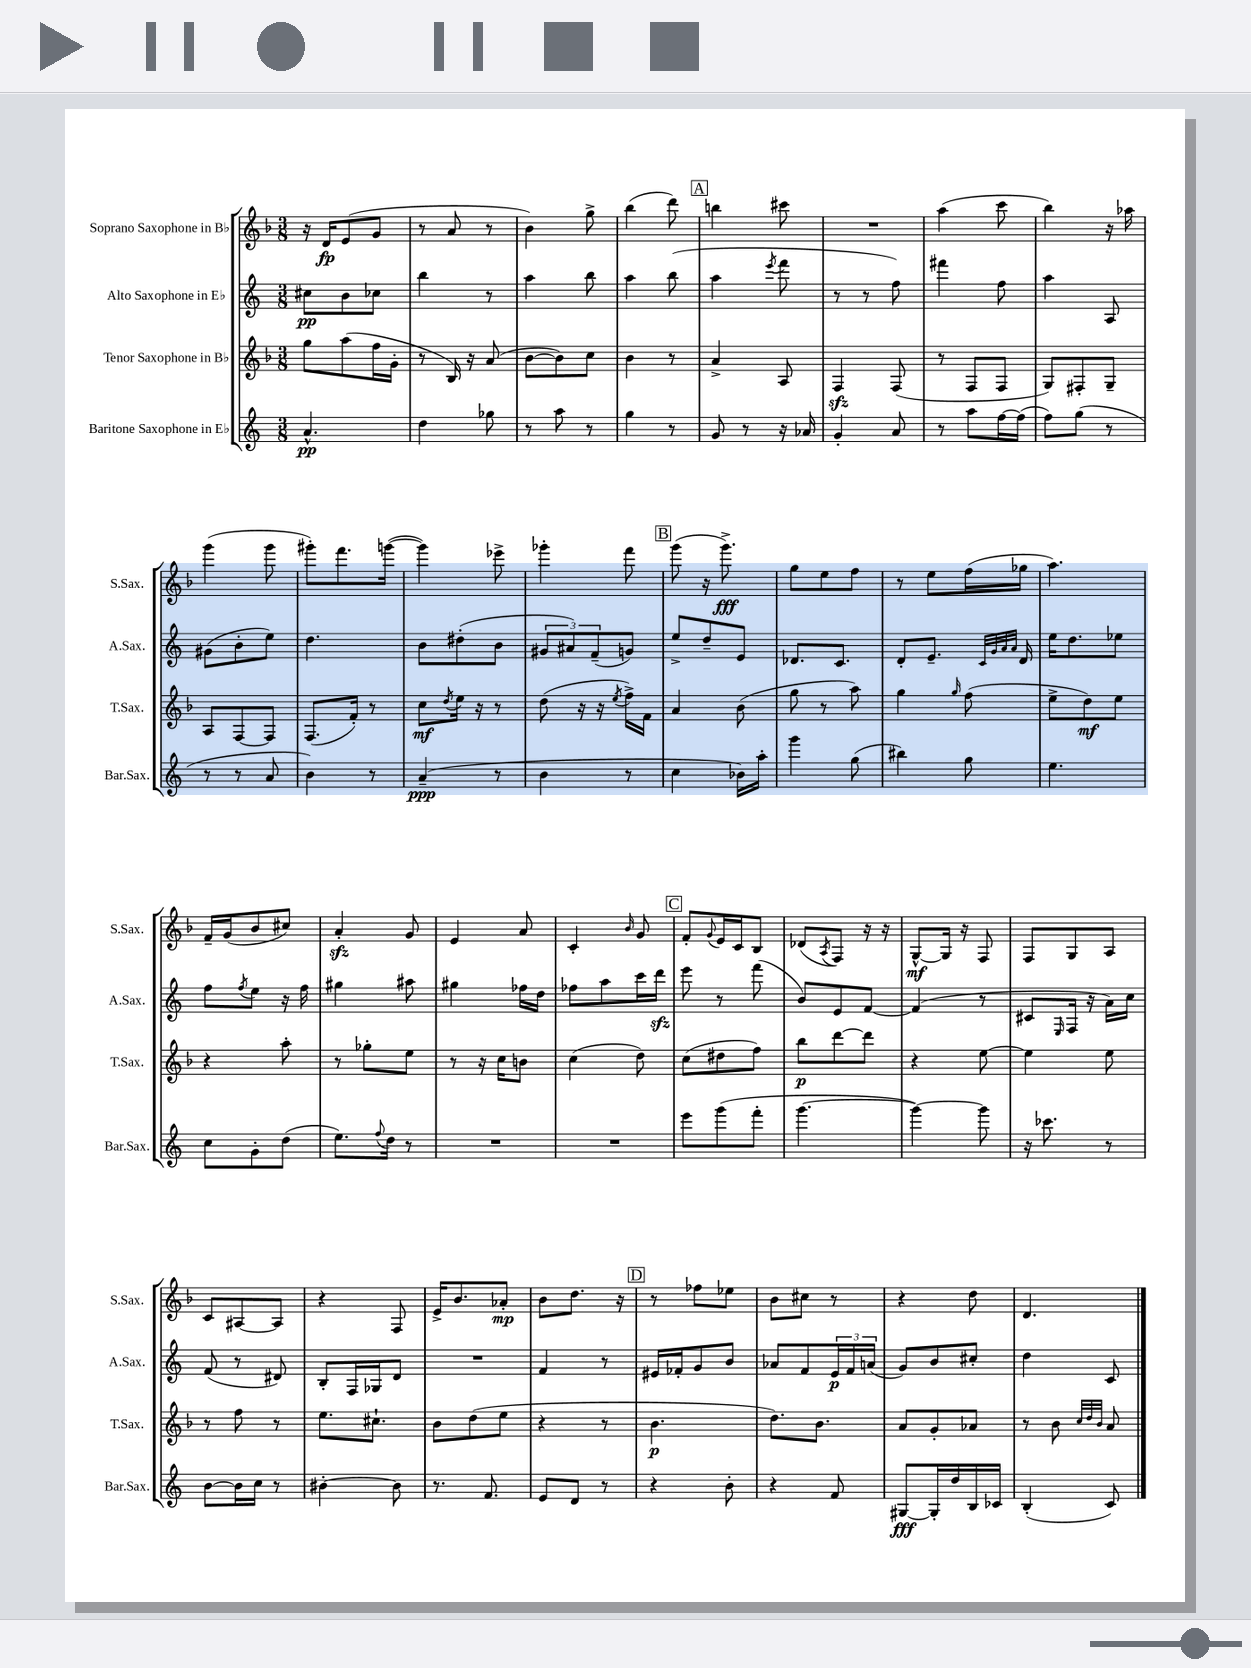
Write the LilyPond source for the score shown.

<<
\new StaffGroup <<
\new Staff = "s0" \with { instrumentName = "Soprano Saxophone in Bb" shortInstrumentName = "S.Sax." } {
    \clef treble \key f \major \numericTimeSignature \time 3/8
    r16 d'16\fp e'8( g'8 |
    r8 a'8 r8 |
    bes'4) g''8-> |
    bes''4( d'''8) |
    \mark \markup { \box "A" } b''4 cis'''8 |
    R4. |
    a''4( c'''8 |
    bes''4) r16 aes''16 |
    g'''4( g'''8 |
    gis'''8-.) f'''8. g'''16~( |
    g'''4) ees'''8-> |
    ges'''4-. f'''8 |
    \mark \markup { \box "B" } g'''8( r16 g'''8.->\fff) |
    g''8 e''8 f''8 |
    r8 e''8 f''16( ges''16 |
    a''4.) |
    f'16-- g'16( bes'8 cis''8) |
    a'4-.\sfz g'8 |
    e'4 a'8 |
    c'4-. \grace { bes'16 } g'8 |
    \mark \markup { \box "C" } f'8-. \appoggiatura { g'8 } e'16 c'16 bes8 |
    des'8( \acciaccatura { a8 } f8) r16 r16 |
    g8~-^\mf g16 r16 f8 |
    f8 g8 a8 |
    c'8 ais8~ ais8 |
    r4 f8 |
    e'16-> bes'8. aes'8-.\mp |
    bes'8 d''8. r16 |
    \mark \markup { \box "D" } r8 fes''8 ees''8 |
    bes'8 cis''8 r8 |
    r4 d''8 |
    d'4. \bar "|." |
}
\new Staff = "s1" \with { instrumentName = "Alto Saxophone in Eb" shortInstrumentName = "A.Sax." } {
    \clef treble \key c \major \numericTimeSignature \time 3/8
    cis''8\pp b'8 ces''8 |
    b''4 r8 |
    a''4 b''8 |
    a''4 b''8( |
    \mark \markup { \box "A" } a''4 \acciaccatura { e'''8 } f'''8 |
    r8 r8 f''8) |
    fis'''4 f''8 |
    a''4 a8 |
    gis'8( b'8-. e''8) |
    d''4. |
    b'8 dis''8-.( b'8 |
    \tuplet 3/2 { gis'8 ais'8) f'8--( } g'8) |
    \mark \markup { \box "B" } e''8-> d''8-- e'8 |
    des'8. c'8. |
    d'8-. e'8.-- \grace { c'32 g'32 a'32 a'32 } d'16 |
    e''16 d''8. ees''8 |
    f''8 \acciaccatura { f''8 } e''8 r16 f''16 |
    gis''4 ais''8 |
    gis''4 fes''16 d''16 |
    fes''8 a''8 c'''16 d'''16\sfz |
    \mark \markup { \box "C" } e'''8 r8 f'''8( |
    b'8) e'8 f'8~ |
    f'4( r8 |
    cis'8 \grace { e16 } f16 r16 a'16) c''16 |
    f'8( r8 dis'8) |
    b8-. f16 ges16 d'8 |
    R4. |
    f'4 r8 |
    \mark \markup { \box "D" } eis'16 fes'16-. g'8 b'8 |
    aes'8 f'8 \tuplet 3/2 { e'16\p f'16 a'16( } |
    g'8) b'8 cis''8-. |
    d''4 c'8 \bar "|." |
}
\new Staff = "s2" \with { instrumentName = "Tenor Saxophone in Bb" shortInstrumentName = "T.Sax." } {
    \clef treble \key f \major \numericTimeSignature \time 3/8
    g''8 a''8( f''16 g'16-. |
    r8 bes16) r16 a'8( |
    bes'8~ bes'8) c''8 |
    bes'4 r8 |
    \mark \markup { \box "A" } a'4-> a8 |
    f4\sfz f8( |
    r8 f8 f8 |
    g8) fis8-. g8-- |
    a8 f8~ f8 |
    f8.( f'16-.) r8 |
    c''8\mf \acciaccatura { d''8 } e''16 r16 r8 |
    d''8( r16 r16 \acciaccatura { e''8 } f''16->) f'16 |
    \mark \markup { \box "B" } a'4 bes'8( |
    g''8 r8 a''8) |
    g''4 \grace { g''16 } f''8( |
    e''8-> d''8\mf) e''8 |
    r4 a''8-. |
    r8 ges''8-. e''8 |
    r8 r16 c''16 b'8 |
    c''4( d''8) |
    \mark \markup { \box "C" } c''8( dis''8 f''8) |
    bes''8\p d'''8~ d'''8 |
    r4 e''8~ |
    e''4 e''8 |
    r8 f''8 r8 |
    e''8. cis''8.-! |
    bes'8 d''8( e''8 |
    r4 r8 |
    \mark \markup { \box "D" } bes'4.\p |
    d''8.) bes'8. |
    a'8 g'8-. aes'8 |
    r8 bes'8 \grace { c''32 d''32 bes'32 } a'8 \bar "|." |
}
\new Staff = "s3" \with { instrumentName = "Baritone Saxophone in Eb" shortInstrumentName = "Bar.Sax." } {
    \clef treble \key c \major \numericTimeSignature \time 3/8
    a'4.-^\pp |
    d''4 ges''8 |
    r8 a''8 r8 |
    g''4 r8 |
    \mark \markup { \box "A" } g'8 r8 r16 aes'16 |
    g'4-. a'8 |
    r8 a''8 f''16~ f''16( |
    f''8) g''8( r8 |
    r8 r8 a'8 |
    b'4) r8 |
    a'4--\ppp( r8 |
    b'4 r8 |
    \mark \markup { \box "B" } c''4 bes'16) a''16-. |
    g'''4 g''8( |
    bis''4) g''8 |
    e''4. |
    c''8 g'8-. d''8( |
    e''8.) \appoggiatura { f''8 } d''16 r8 |
    R4. |
    R4. |
    \mark \markup { \box "C" } e'''8 g'''8( f'''8-. |
    g'''4.~ |
    g'''4~) g'''8 |
    r16 ces'''8. r8 |
    b'8~ b'16 c''16 r8 |
    bis'4~-. bis'8 |
    r8. f'8. |
    e'8 d'8 r8 |
    \mark \markup { \box "D" } r4 b'8-. |
    r4 f'8 |
    gis8~\fff gis16-. d''16 b16 ces'16 |
    b4-.( c'8) \bar "|." |
}
>>
>>
\layout { \context { \Score \remove "Bar_number_engraver" } }
